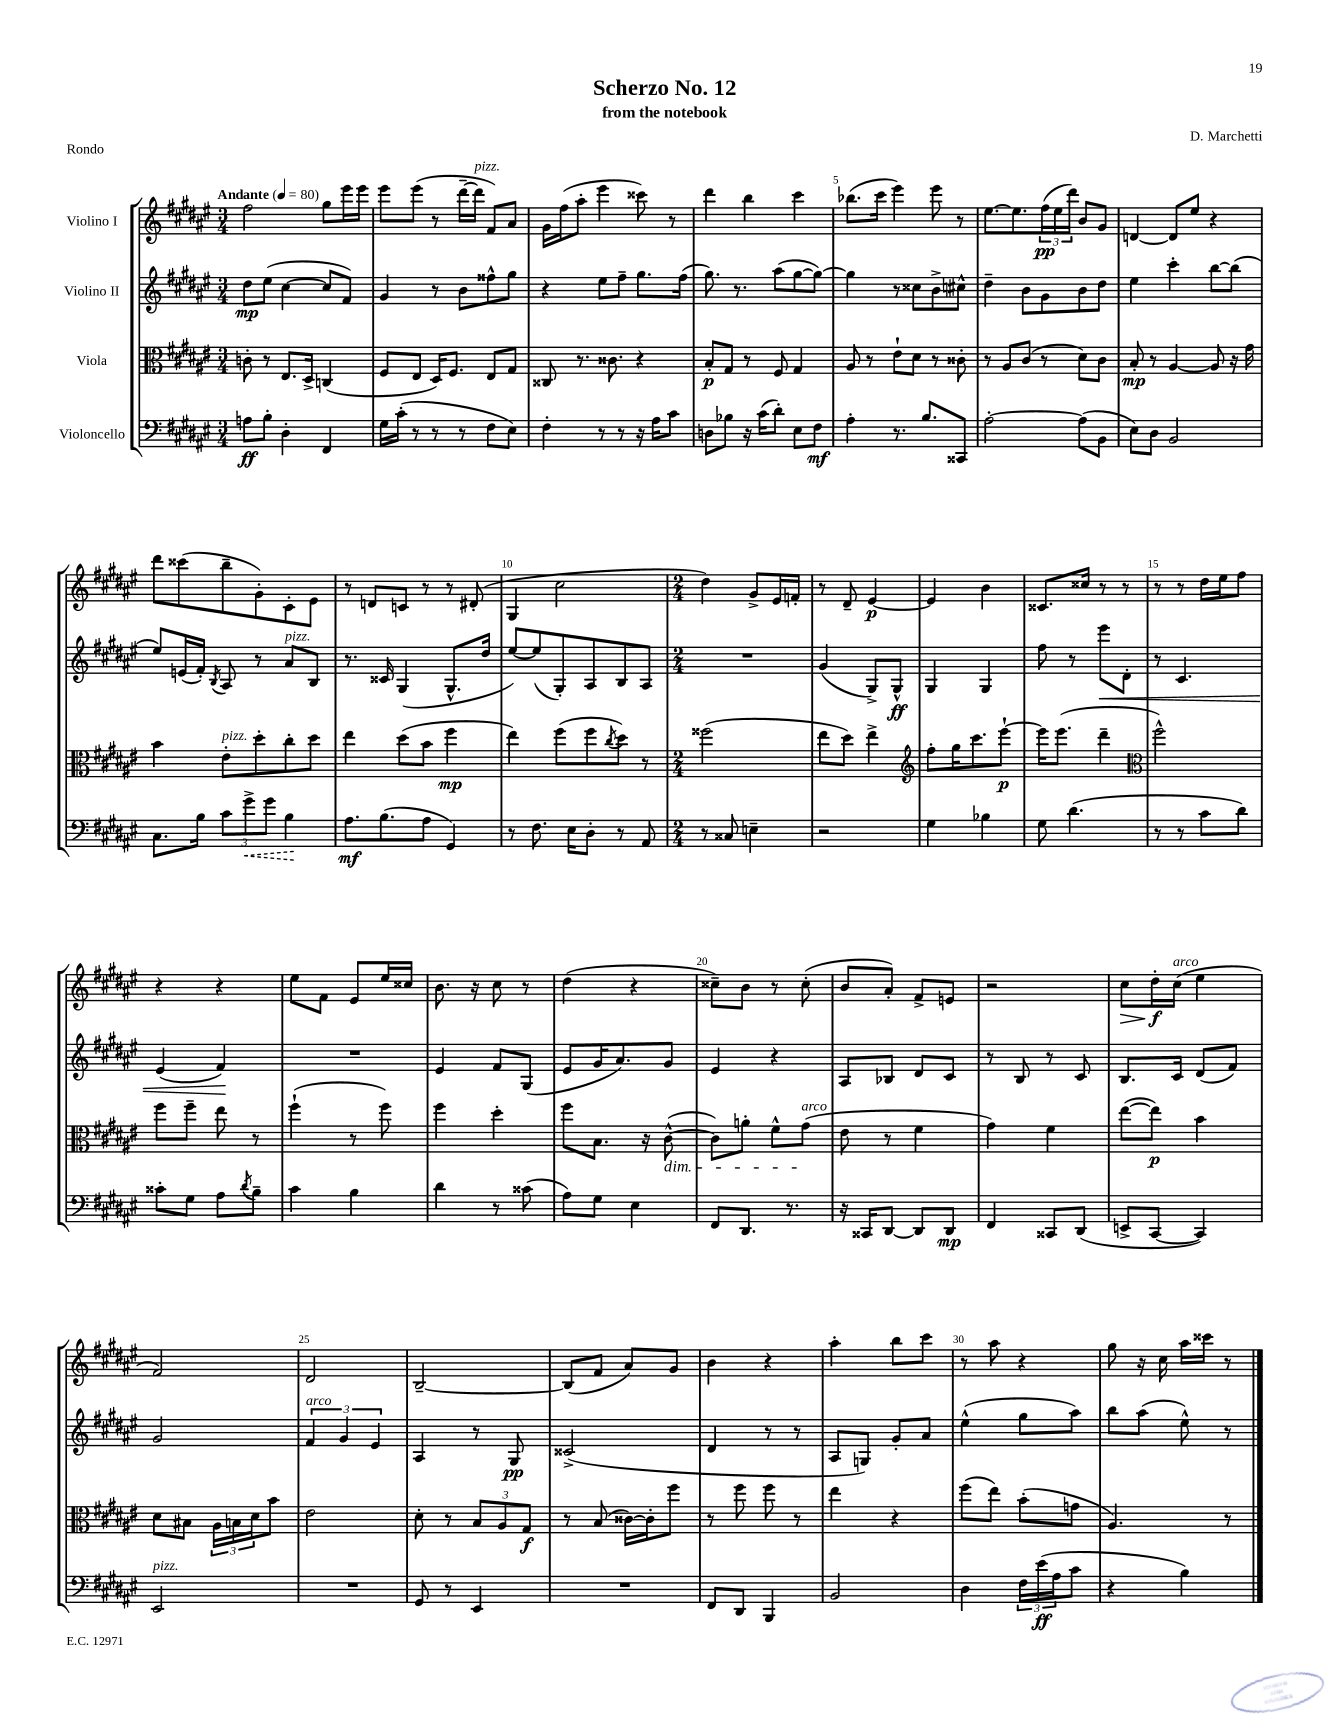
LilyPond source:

\header { title = "Scherzo No. 12" composer = "D. Marchetti" subtitle = "from the notebook" piece = "Rondo" }
<<
\new StaffGroup <<
\new Staff = "s0" \with { instrumentName = "Violino I" } {
    \clef treble \key fis \major \numericTimeSignature \time 3/4 \tempo "Andante" 4 = 80
    fis''2 gis''8 eis'''16 eis'''16 |
    eis'''8 eis'''8( r8 dis'''16~-- dis'''16^\markup { \italic "pizz." } fis'8) ais'8 |
    gis'16 fis''16( ais''8-. eis'''4 cisis'''8) r8 |
    dis'''4 b''4 cis'''4 |
    bes''8.( cis'''16 eis'''4) eis'''8 r8 |
    eis''8.~ eis''8. \tuplet 3/2 { fis''16\pp( eis''16 dis'''16) } b'8 gis'8 |
    d'4~ d'8 eis''8 r4 |
    dis'''8 cisis'''8( b''8-- gis'8-.) cis'8-. eis'8 |
    r8 d'8 c'8 r8 r8 dis'8-.( |
    gis4 cis''2 |
    \numericTimeSignature \time 2/4 dis''4) gis'8-> eis'16 f'16-. |
    r8 dis'8-- eis'4~\p |
    eis'4 b'4 |
    cisis'8. cisis''16 r8 r8 |
    r8 r8 dis''16 eis''16 fis''8 |
    r4 r4 |
    eis''8 fis'8 eis'8 eis''16 cisis''16 |
    b'8. r16 cis''8 r8 |
    dis''4( r4 |
    cisis''8--) b'8 r8 cisis''8-.( |
    b'8 ais'8-.) fis'8-> e'8 |
    r2 |
    cis''8\> dis''16-.\f\! cis''16^\markup { \italic "arco" }( eis''4 |
    fis'2) |
    dis'2 |
    b2~-- |
    b8( fis'8 ais'8) gis'8 |
    b'4 r4 |
    ais''4-. b''8 cis'''8 |
    r8 ais''8 r4 |
    gis''8 r16 cis''16 ais''16 cisis'''16 r8 \bar "|." |
}
\new Staff = "s1" \with { instrumentName = "Violino II" } {
    \clef treble \key fis \major \numericTimeSignature \time 3/4
    dis''8\mp eis''8( cis''4~ cis''8 fis'8) |
    gis'4 r8 b'8 fisis''8-^ gis''8 |
    r4 eis''8 fis''8-- gis''8. fis''16( |
    gis''8.) r8. ais''8( gis''8~ gis''8~) |
    gis''4 r8 cisis''8 b'8-> cis''8-^ |
    dis''4-- b'8 gis'8 b'8 dis''8 |
    eis''4 cis'''4-. b''8~ b''8( |
    eis''8) e'16( fis'16-.) \acciaccatura { b8 } ais8 r8 ais'8^\markup { \italic "pizz." } b8 |
    r8. cisis'16 gis4( gis8.-^ dis''16 |
    eis''8~) eis''8( gis8-.) ais8 b8 ais8 |
    \numericTimeSignature \time 2/4 R2 |
    gis'4( gis8->) gis8-^\ff |
    gis4 gis4 |
    fis''8 r8 eis'''8\< dis'8-. |
    r8 cis'4. |
    eis'4( fis'4\!) |
    R2 |
    eis'4 fis'8 gis8( |
    eis'8 gis'16 ais'8.) gis'8 |
    eis'4 r4 |
    ais8 bes8 dis'8 cis'8 |
    r8 b8 r8 cis'8 |
    b8. cis'16 dis'8( fis'8) |
    gis'2 |
    \tuplet 3/2 { fis'4^\markup { \italic "arco" } gis'4 eis'4 } |
    ais4 r8 gis8\pp |
    cisis'2->( |
    dis'4 r8 r8 |
    ais8 g8) gis'8-. ais'8 |
    eis''4-^( gis''8 ais''8) |
    b''8 ais''8( eis''8-^) r8 \bar "|." |
}
\new Staff = "s2" \with { instrumentName = "Viola" } {
    \clef alto \key fis \major \numericTimeSignature \time 3/4
    c'8-. r8 eis8. dis16-> c4( |
    fis8 eis8 dis16) fis8. eis8 gis8 |
    cisis8 r8. cisis'8. r4 |
    b8-.\p gis8 r8 fis8 gis4 |
    ais8 r8 eis'8-! dis'8 r8 cisis'8-. |
    r8 ais8 cis'8( r8 dis'8) cis'8 |
    b8-.\mp r8 ais4~ ais8 r16 gis'16 |
    b'4 eis'8-.^\markup { \italic "pizz." } dis''8-. cis''8-. dis''8 |
    eis''4 dis''8( b'8 fis''4\mp |
    eis''4) fis''8( fis''8 \acciaccatura { cis''8 } dis''8) r8 |
    \numericTimeSignature \time 2/4 fisis''2( |
    eis''8 dis''8) eis''4-> |
    \clef treble fis''8-. gis''16 cis'''8. eis'''8~-!\p |
    eis'''16 eis'''8.( dis'''4-- |
    \clef alto fis''2-^) |
    fis''8 fis''8-- eis''8 r8 |
    fis''4-!( r8 fis''8) |
    fis''4 dis''4-. |
    fis''8 b8. r16 cis'8~-^\dim( |
    cis'8) a'8-. fis'8-^ gis'8\!^\markup { \italic "arco" }( |
    eis'8 r8 fis'4 |
    gis'4) fis'4 |
    eis''8~( eis''8\p) b'4 |
    dis'8 bis8 \tuplet 3/2 { ais16 b16 dis'16 } b'8 |
    eis'2 |
    dis'8-. r8 \tuplet 3/2 { b8 ais8 gis8\f } |
    r8 b8( cisis'16~) cisis'16-. fis''8 |
    r8 fis''8 fis''8 r8 |
    eis''4 r4 |
    fis''8( eis''8) b'8-.( g'8 |
    ais4.) r8 \bar "|." |
}
\new Staff = "s3" \with { instrumentName = "Violoncello" } {
    \clef bass \key fis \major \numericTimeSignature \time 3/4
    a8\ff b8-. dis4-. fis,4 |
    gis16 cis'16-.( r8 r8 r8 fis8 eis8) |
    fis4-. r8 r8 r16 ais16 cis'8 |
    d8 bes8 r16 cis'16( dis'8-.) eis8 fis8\mf |
    ais4-. r8. b8. cisis,8 |
    ais2~-. ais8( b,8 |
    eis8) dis8 b,2 |
    cis8. b16 \tuplet 3/2 { cis'8 \once \override Hairpin.style = #'dashed-line gis'8->\< gis'8 } b4\! |
    ais8.\mf b8.( ais8 gis,4) |
    r8 fis8. eis16 dis8-. r8 ais,8 |
    \numericTimeSignature \time 2/4 r8 cisis8 e4-- |
    r2 |
    gis4 bes4 |
    gis8 dis'4.( |
    r8 r8 cis'8 dis'8) |
    cisis'8-. gis8 ais8 \acciaccatura { dis'8 } b8-- |
    cis'4 b4 |
    dis'4 r8 cisis'8( |
    ais8) gis8 eis4 |
    fis,8 dis,8. r8. |
    r16 cisis,16 dis,8~ dis,8 dis,8\mp |
    fis,4 cisis,8 dis,8( |
    e,8-> cis,8~ cis,4) |
    eis,2^\markup { \italic "pizz." } |
    R2 |
    gis,8 r8 eis,4 |
    R2 |
    fis,8 dis,8 b,,4 |
    b,2 |
    dis4 \tuplet 3/2 { fis16 eis'16\ff( ais16 } cis'8 |
    r4 b4) \bar "|." |
}
>>
>>
\layout { \context { \Score \override BarNumber.break-visibility = ##(#f #t #t) barNumberVisibility = #(every-nth-bar-number-visible 5) } }
